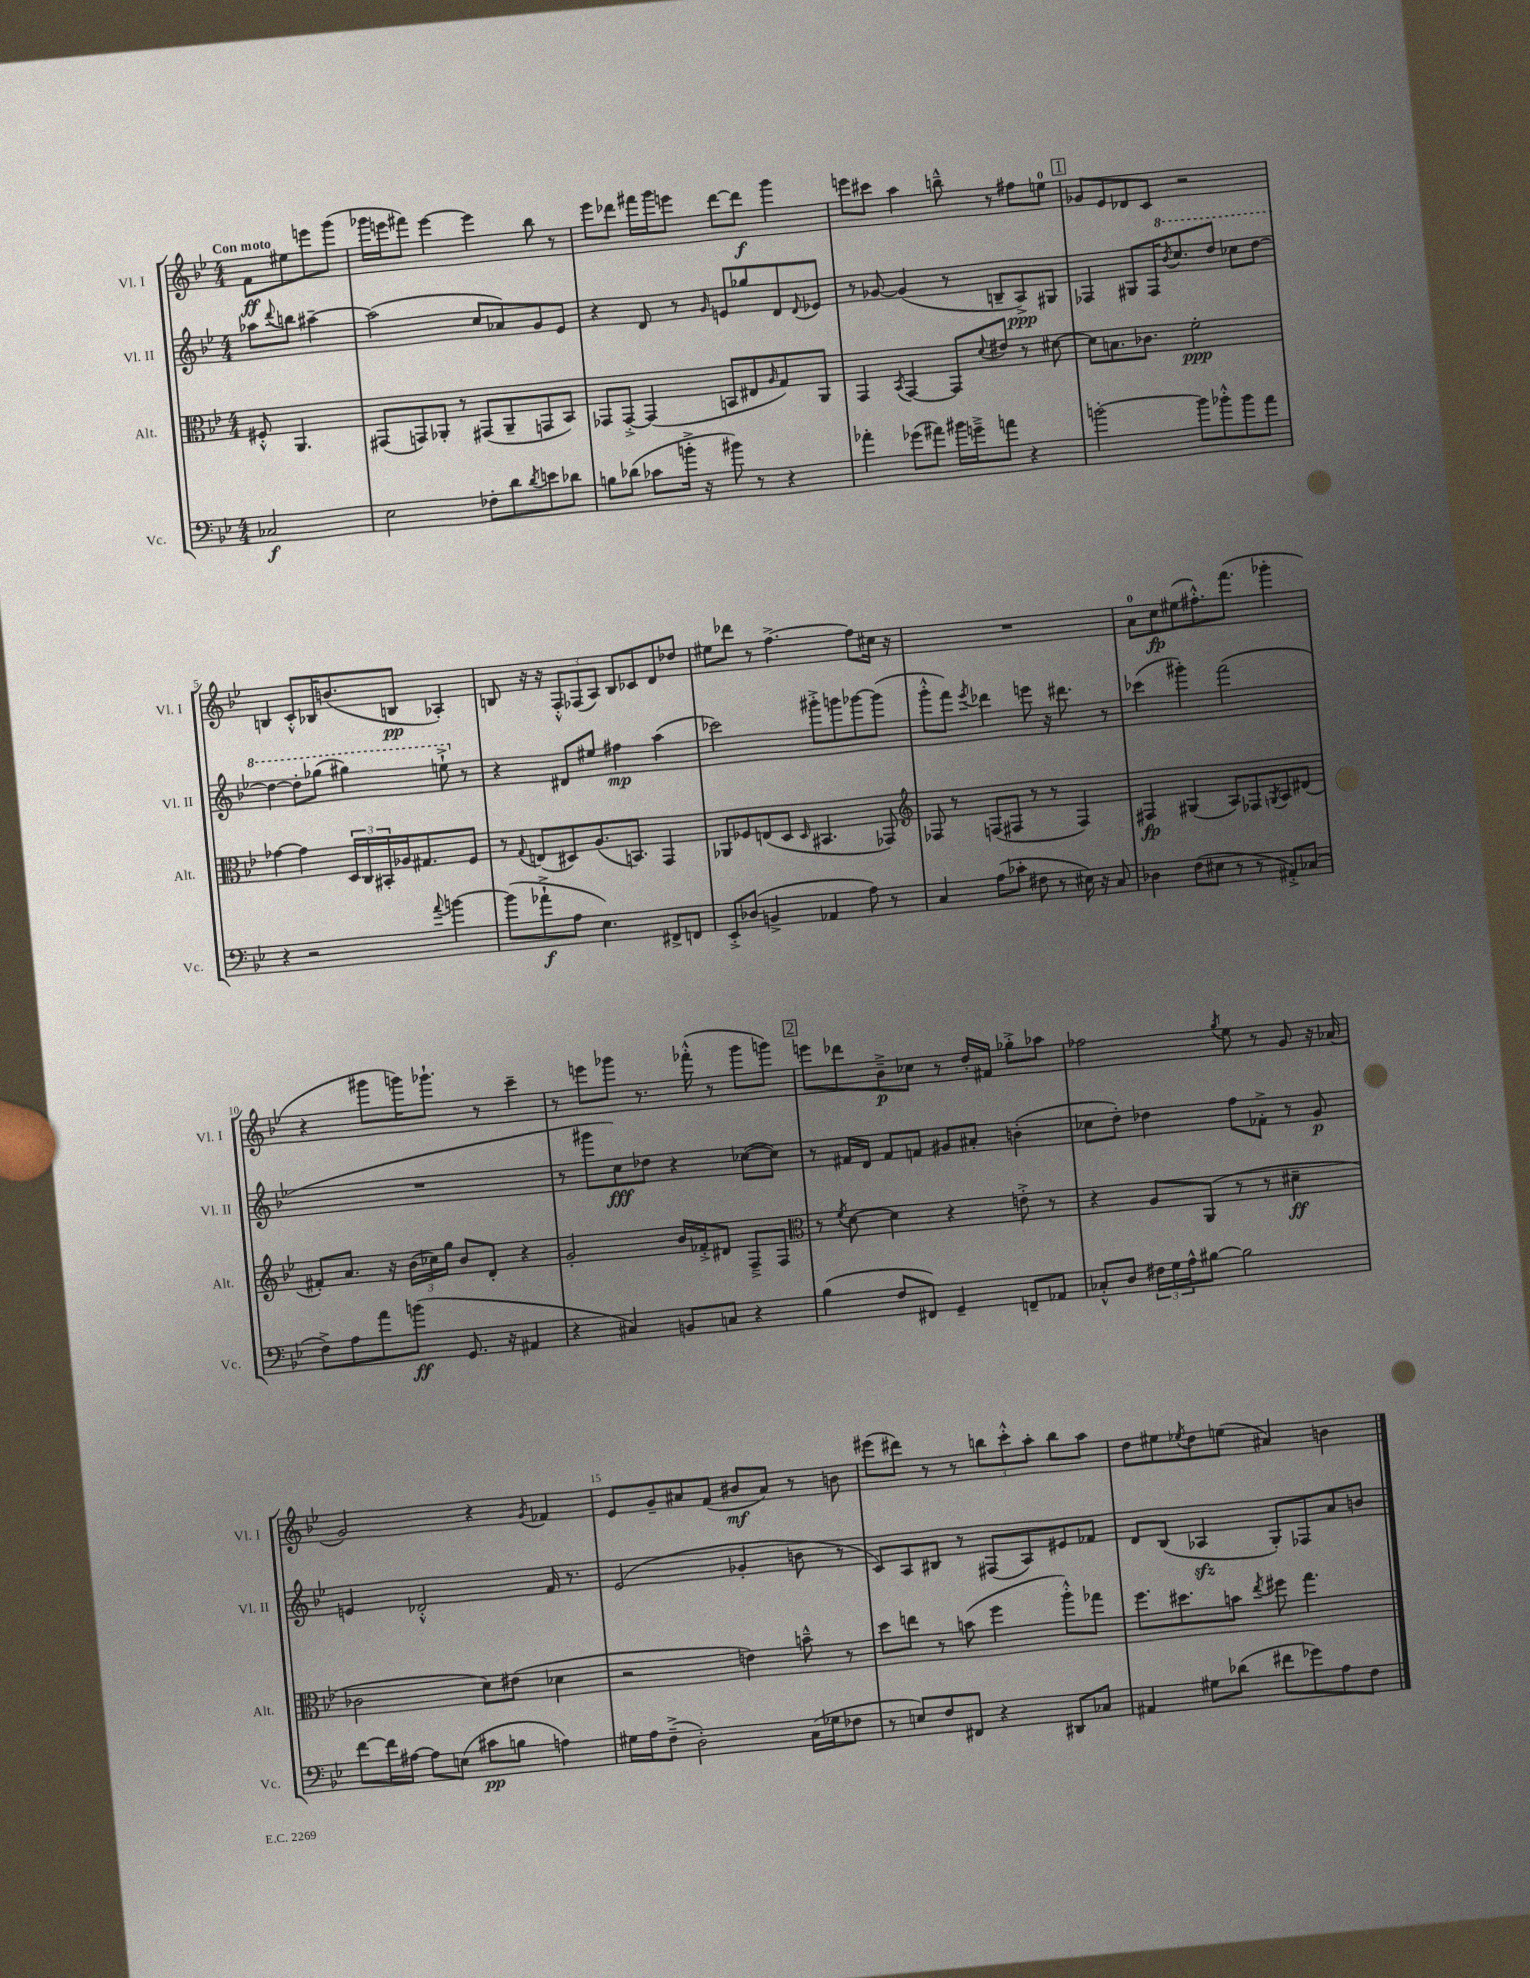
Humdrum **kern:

**kern	**kern	**kern	**kern
*staff4	*staff3	*staff2	*staff1
*clefF4	*clefC3	*clefG2	*clefG2
*k[b-e-]	*k[b-e-]	*k[b-e-]	*k[b-e-]
*M4/4	*M4/4	*M4/4	*M4/4
2C-	8F#'^^	8aa-	8f
.	.	8qqddd	.
.	4.AA	8bb	8ee#
.	.	[4aa#~	8eee
.	.	.	(8ggg
=	=	=	=
2E-	(8GG#	(2aa#]	16ggg-
.	.	.	16eee
.	8GG)	.	8fff#)
.	8AA-'	.	[4eee
.	8r	.	.
8F-'	(8GG#	8cc	4eee]
8d	8AA-~	8a-)	.
8qd	.	.	.
8e	8GG	8g	8bb-
8d-	8BB-)	8e-	8r
=	=	=	=
8B	8GG-	4r	8eee-
(8d-	[8GG-'^	.	8ddd-
8c-	(4GG-]	8d	16fff#
.	.	.	16ggg
16b'^	.	8r	8eee
16r	.	.	.
.	.	16qqg	.
8b#)	8BB	8e	[8ddd-
8r	8E#	8gg-	8ddd-]
.	16qqA	.	.
4r	8G)	8d	4ggg
.	.	8qqd	.
.	8AA	8e-	.
=	=	=	=
4a-'	4GG	8r	8eee
.	.	[8g-	8ccc#
.	8qBB-	.	.
(8g-	[4GG	(4g-]	4aa
8a#)	.	.	.
16b#	8GG]	8r	8bb~^^
16g~^	.	.	.
.	8qqd	.	.
8a	8e#	8B~	8r
4r	8r	8A^)	8ff#
.	[8d#	8G#	8ee
=	=	=	=
[2b'	8d#]	4F-	8g-
.	8.B	.	8e-
.	.	8G#	8d-
.	8.c-	.	.
.	.	16F-	8c
.	.	8qbb-	.
.	.	8.ccc	.
8b]	2f'	.	2r
8b-'^^	.	8ddd	.
8b-	.	8ccc-	.
8a	.	[8ddd	.
=	=	=	=
4r	[4g-	4ddd_	4B
2r	4g-]	8ddd']	8c'^^
.	.	(8ggg-	16B-
.	.	.	(8.b
.	24D	4ggg#)	.
.	24C	.	.
.	24BB#'	.	.
.	16A-	.	8B
.	8.G#	.	.
8qqa	.	.	.
[4b	.	8eee`^	4A-')
.	8F	8r	.
=	=	=	=
(8b]	8r	4r	8B
.	8qqG	.	.
8a-`^	(8E	.	16r
.	.	.	16r
8A	8D#)	8d#	12F'^^
.	.	.	(12F-
4.E-)	(8.A	8ee#	.
.	.	.	12A)
.	.	4ff#	8B
.	8.BB)	.	.
.	.	.	8c-
8FF#^	4GG	(4aa	8d
8FF	.	.	8dd-
=	=	=	=
8EE-'^	8AA-	2ccc-)	8ee#
(8D-	8F-	.	8ddd-
4BB^	(8E	.	8r
.	8D	.	[4.ff^
.	16qqD	.	.
4AA-	4.BB#	8ggg#'^	.
.	.	8ggg	.
8A)	.	[8ggg-	8ff]
8r	8GG-)	(8ggg-]	16cc#
.	.	.	16r
=	=	=	=
*	*clefG2	*	*
4C	8F-	8ggg'^^	1r
.	8r	8fff)	.
.	.	8qeee-	.
(8A	(8F	4ddd-	.
8c-'	8F#	.	.
8F#	8r	8eee	.
8r	8r	16r	.
.	.	8.ddd#	.
16E#)	4F#)	.	.
16r	.	.	.
8C	.	8r	.
=	=	=	=
4D-	4F#	(4ccc-	8a
.	.	.	8cc
(8F	(4G#	4ggg#')	(8ee#
8E#	.	.	8.ff#'^^)
8r	8A)	(2fff	.
.	.	.	(8.fff
8r	8F-	.	.
.	8qG	.	.
8AA#'^)	8A	.	4ggg-'
(8C-	(8d#	.	.
=	=	=	=
8F^)	8f#')	1r	4r
8A	8.a	.	.
8a	.	.	8ggg#
.	16r	.	.
(8b	(24b-	.	16ggg)
.	24cc-)	.	.
.	.	.	8.ggg-`
.	24gg	.	.
8.GG	8b-	.	.
.	8d'	.	8r
16r	.	.	.
4AA#	4r	.	4ccc~
=	=	=	=
4r	2g'	8r	8r
.	.	8ggg#	8eee
4C#)	.	8cc)	8ggg-
.	.	8dd-	8.r
8BB	16b-	4r	.
.	16f-'^	.	(16fff-'^^
8C	8d#	.	8r
4r	8F~^	([8cc-	8ggg-
.	8F	8cc-])	8ggg)
=	=	=	=
*	*clefC3	*	*
(4B-	8r	8r	8eee
.	8qf	.	.
.	[8d	16f#	8ddd-
.	.	16d	.
8F	4d]	8f#	8b-~^
8FF#)	.	8f	8cc-
4GG~	4r	8g#	8r
.	.	8a#'	16dd'
.	.	.	16f#
8FF~	8e'^	(4b'	8gg-'^
8AA-	8r	.	8aa-
=	=	=	=
8C-'^^	4r	8cc-	2ff-
8D	.	8dd')	.
24F#	8A	4dd-	.
24G	.	.	.
24A^^	.	.	.
[8B#	(8AA	.	.
.	.	.	8qgg
2B#]	8r	8ff	8ee-
.	8r	8f-'^	8r
.	4d#~	8r	8g
.	.	8g	16r
.	.	.	(16a-
=	=	=	=
[8f	2c-	4e	2g)
16f]	.	.	.
[16A#	.	.	.
8A#]	.	2d-'^^	.
(8E	.	.	.
8c#	8d)	.	4r
8B	(8e#	.	.
.	.	.	8qg
4A)	4d-	16f	4f-
.	.	8.r	.
=	=	=	=
16G#	2r	(2e-	8e-
16A	.	.	.
(8F~^	.	.	8g~
2D')	.	.	8a#
.	.	.	(8f
.	4e)	4g-'	8b#
.	.	.	8a#)
(16C	8b~^^	8b	8r
16G-	.	.	.
8F-	8r	8r	8b
=	=	=	=
8r	8dd	8c)	(8eee#
8E)	8ee	8A	8ddd#)
8F	8r	8B#	8r
8FF#	(8b	8r	8r
4r	4ff	(8F#	12bb
.	.	.	12ccc'^^
.	.	8A)	.
.	.	.	12aa'
8DD#	8aa'^^)	8e#	8bb
8C-	8gg-	8f-	8aa
=	=	=	=
4AA#	8.ff	8d	8dd
.	.	(8B-	8ee#
.	8.dd#	.	.
.	.	.	8qee-
8G#	.	4A-	8dd
(8d-	8b	.	(8ee
.	8qee-	.	.
8f#	8ff#	8G')	4a#)
8g-)	4.gg	8F-	.
8A	.	8a	4b
8F	.	8b	.
==	==	==	==
*-	*-	*-	*-
